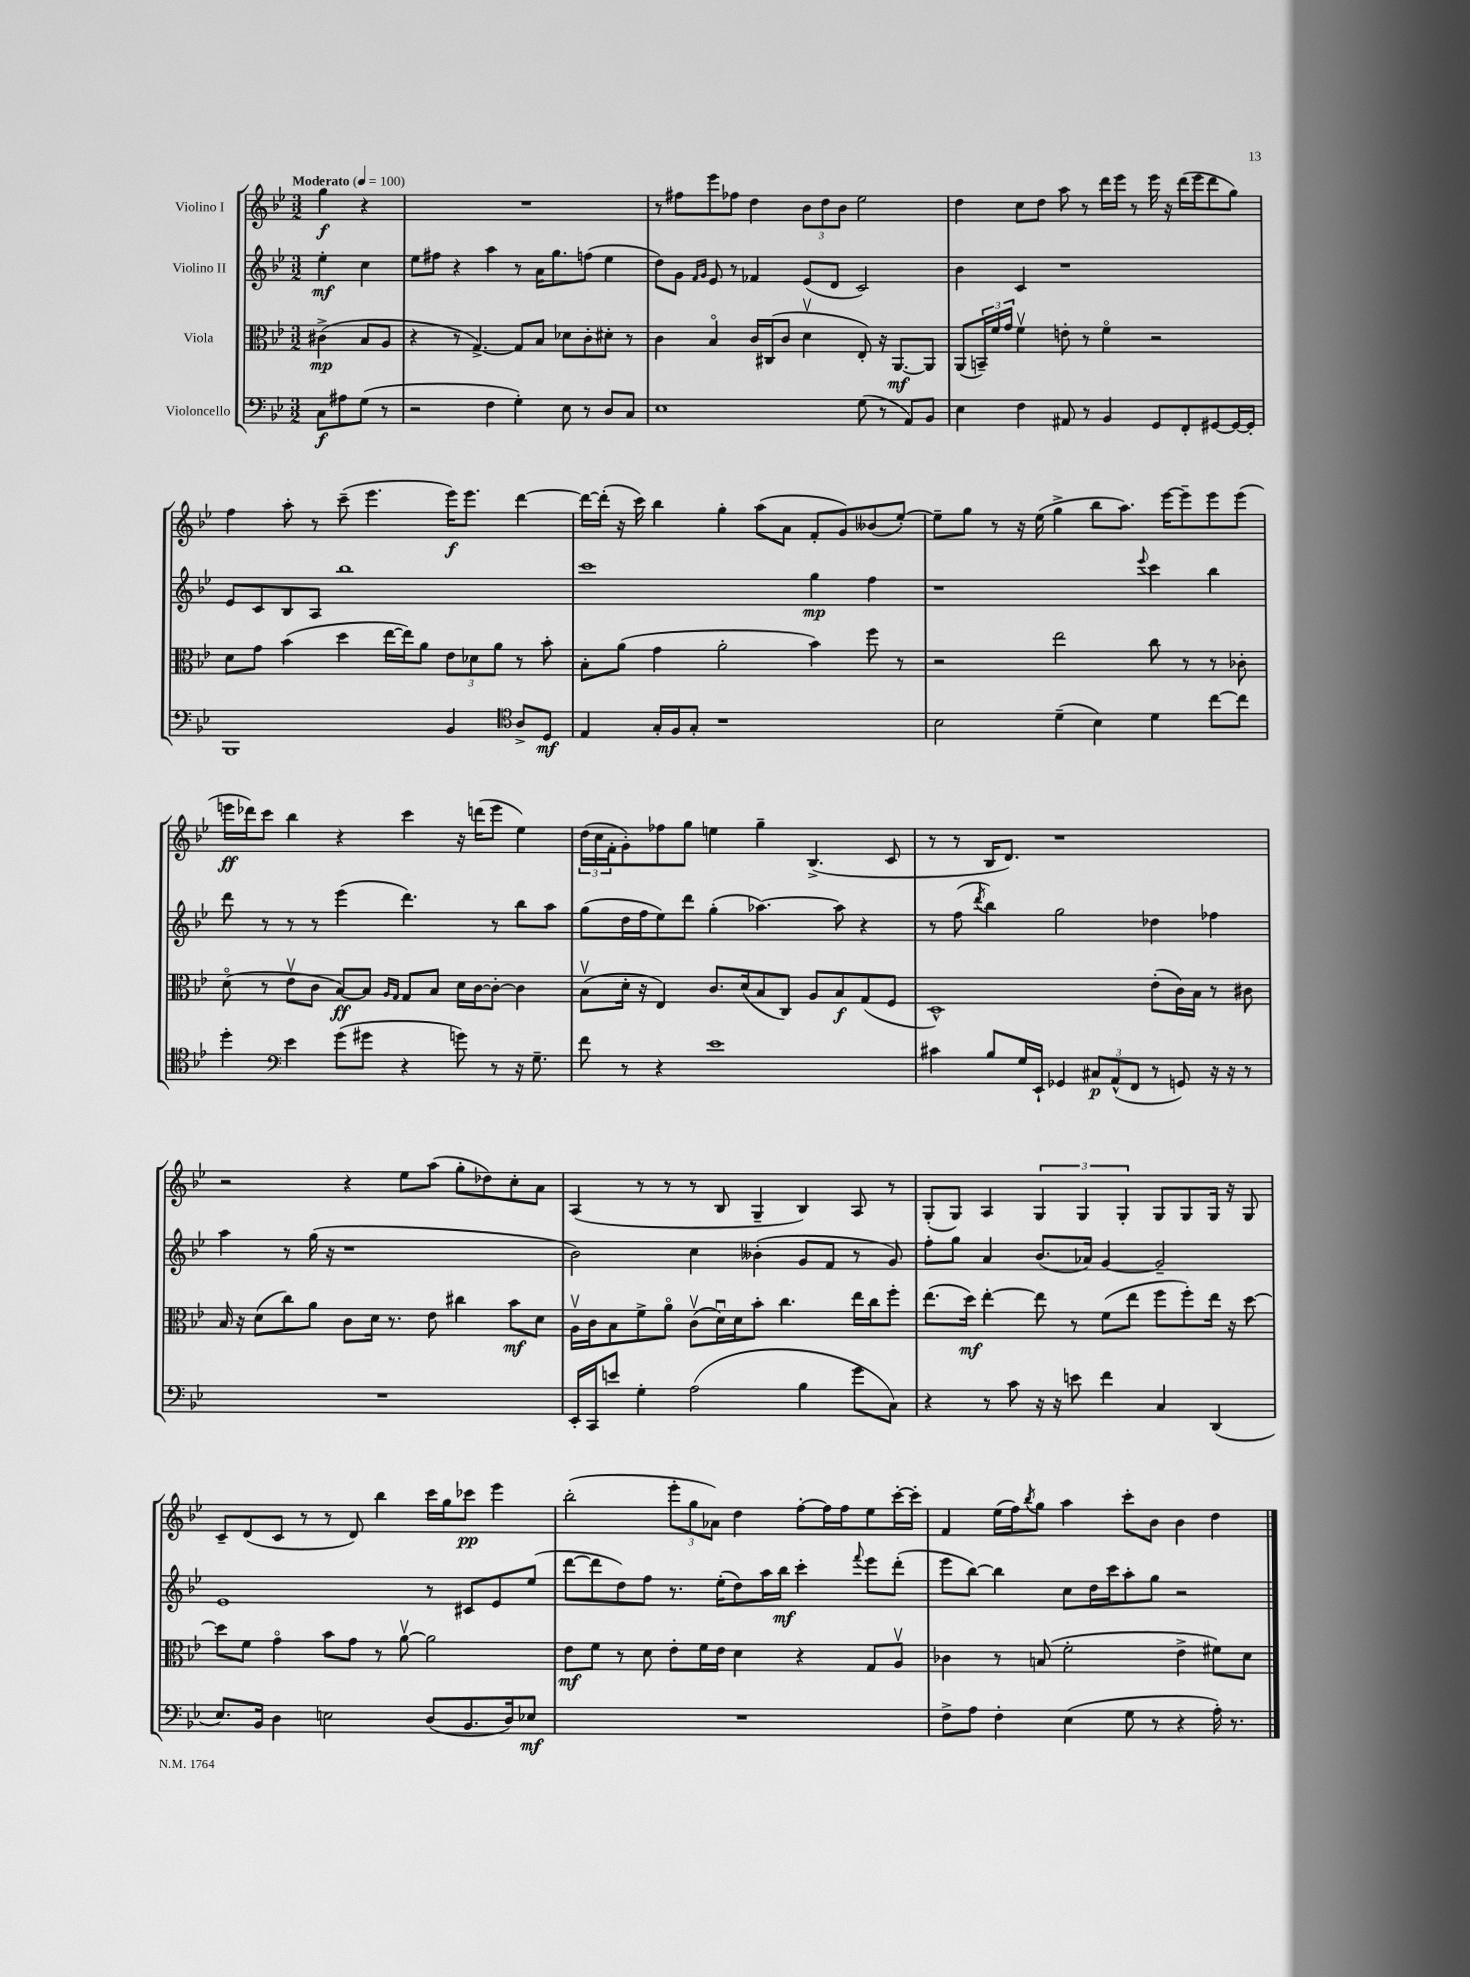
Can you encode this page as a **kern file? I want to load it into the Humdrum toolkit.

**kern	**dynam	**kern	**dynam	**kern	**dynam	**kern	**dynam
*part4	*part4	*part3	*part3	*part2	*part2	*part1	*part1
*staff4	*staff4	*staff3	*staff3	*staff2	*staff2	*staff1	*staff1
*I"Violoncello	*	*I"Viola	*	*I"Violino II	*	*I"Violino I	*
*clefF4	*	*clefC3	*	*clefG2	*	*clefG2	*
*k[b-e-]	*	*k[b-e-]	*	*k[b-e-]	*	*k[b-e-]	*
*M3/2	*	*M3/2	*	*M3/2	*	*M3/2	*
*MM100	*	*MM100	*	*MM100	*	*MM100	*
=	=	=	=	=	=	=	=
!	!	!	!	!	!	!LO:TX:a:B:t=Moderato	!
8C\L	f	(4c#X^\	mp	4ee-'\	mf	4gg\	f
8A#X\	.	.	.	.	.	.	.
(8G\J	.	8B-/L	.	4cc\	.	4r	.
8r	.	8A/J	.	.	.	.	.
=1	=1	=1	=1	=1	=1	=1	=1
2r	.	4r	.	8ee-\L	.	1.r	.
.	.	.	.	8ff#X\J	.	.	.
.	.	8r	.	4r	.	.	.
.	.	[4.G^/)	.	.	.	.	.
4F\	.	.	.	4aa\	.	.	.
4G'\)	.	8G/L]	.	8r	.	.	.
.	.	8B-/J	.	16a\KL	.	.	.
.	.	.	.	8.gg\	.	.	.
8E-\	.	8d-X\L	.	.	.	.	.
8r	.	8c'\	.	(8ffn\J	.	.	.
8D/L	.	8d#X'\J	.	4ee-\	.	.	.
8C/J	.	8r	.	.	.	.	.
=2	=2	=2	=2	=2	=2	=2	=2
1E-	.	4c\	.	8dd\L)	.	8r	.
.	.	.	.	8g\J	.	8ff#X\L	.
.	.	.	.	16qqf/LL	.	.	.
.	.	.	.	16qqg/JJ	.	.	.
.	.	4B-/	.	8e-/	.	8eee-\	.
.	.	.	.	8r	.	8ff-X\J	.
.	.	16c/LL	.	4f-X/	.	4dd\	.
.	.	(16C#X/J	.	.	.	.	.
.	.	8c/J	.	.	.	.	.
.	.	4dv\	.	(8e-/L	.	12b-\L	.
.	.	.	.	.	.	12dd\	.
.	.	.	.	8d/J	.	.	.
.	.	.	.	.	.	12b-\J	.
(8G\	.	8E-'/)	.	2c/)	.	2ee-\	.
8r	.	16r	.	.	.	.	.
.	.	[8.AA/L	mf	.	.	.	.
8AA/L)	.	.	.	.	.	.	.
8BB-/J	.	8AA/J]	.	.	.	.	.
=3	=3	=3	=3	=3	=3	=3	=3
4E-\	.	(8AA/L	.	4b-\	.	4dd\	.
.	.	24BBn~/L)	.	.	.	.	.
.	.	24f/	.	.	.	.	.
.	.	24g/JJ	.	.	.	.	.
4F\	.	4fv\	.	4c/	.	8cc\L	.
.	.	.	.	.	.	8dd\J	.
8AA#X/	.	8en'\	.	1r	.	8aa\	.
8r	.	8r	.	.	.	8r	.
4BB-/	.	4f\	.	.	.	16ddd\LL	.
.	.	.	.	.	.	16eee-\JJ	.
.	.	.	.	.	.	8r	.
8GG/L	.	2r	.	.	.	16eee-\	.
.	.	.	.	.	.	16r	.
8FF'/	.	.	.	.	.	(16ddd\LL	.
.	.	.	.	.	.	16eee-\J	.
[8GG#X/	.	.	.	.	.	8ddd\	.
16GG#/L_	.	.	.	.	.	8gg\J)	.
16GG#'/JJ]	.	.	.	.	.	.	.
!!LO:LB:g=z
=4	=4	=4	=4	=4	=4	=4	=4
1BBB-	.	8d\L	.	8e-/L	.	4ff\	.
.	.	8g\J	.	8c/	.	.	.
.	.	(4b-\	.	8B-/	.	8aa'\	.
.	.	.	.	8A/J	.	8r	.
.	.	4dd\	.	1bb-	.	(8ccc~\	.
.	.	.	.	.	.	4.eee-\	.
.	.	[16ee-\LL	.	.	.	.	.
.	.	16ee-\J])	.	.	.	.	.
.	.	8a\J	.	.	.	.	.
4BB-/	.	12e-\L	.	.	.	16eee-\KL)	f
.	.	.	.	.	.	8.eee-\J	.
.	.	12d-X\	.	.	.	.	.
.	.	12a\J	.	.	.	.	.
*clefC4	*	*	*	*	*	*	*
8A^/L	.	8r	.	.	.	[4ddd\	.
8D/J	mf	8b-'\	.	.	.	.	.
=5	=5	=5	=5	=5	=5	=5	=5
4E-/	.	8B-'\L	.	1ccc	.	16ddd\LL_	.
.	.	.	.	.	.	(16ddd'\JJ]	.
.	.	(8a\J	.	.	.	16r	.
.	.	.	.	.	.	16ccc\)	.
16G'/LL	.	4g\	.	.	.	4bb-\	.
16F/J	.	.	.	.	.	.	.
8G'/J	.	.	.	.	.	.	.
1r	.	2a'\	.	.	.	4gg'\	.
.	.	.	.	.	.	(8aa\L	.
.	.	.	.	.	.	8a\J	.
.	.	4b-\)	.	4gg\	mp	8f'/L	.
.	.	.	.	.	.	8g/)	.
.	.	8ff\	.	4ff\	.	(8b--X/	.
.	.	8r	.	.	.	[8ee-'/J)	.
=6	=6	=6	=6	=6	=6	=6	=6
2B-\	.	2r	.	1r	.	8ee-~\L]	.
.	.	.	.	.	.	8gg\J	.
.	.	.	.	.	.	8r	.
.	.	.	.	.	.	16r	.
.	.	.	.	.	.	(16ee-\	.
(4d~\	.	2ee-\	.	.	.	4gg^\	.
4B-\)	.	.	.	.	.	8bb-\L	.
.	.	.	.	.	.	8.aa\J)	.
.	.	.	.	8qqeee-/	.	.	.
4d\	.	8cc\	.	4ccc\	.	.	.
.	.	.	.	.	.	[16eee-\KL	.
.	.	8r	.	.	.	8eee-~\]	.
[8cc\L	.	8r	.	4bb-\	.	8eee-\	.
8cc\J]	.	8c-X'\	.	.	.	(8eee-\J	.
!!LO:LB:g=z
=7	=7	=7	=7	=7	=7	=7	=7
4dd'\	.	(8d\	.	8ddd\	.	16eeen\LL	ff
.	.	.	.	.	.	16ddd-X\J)	.
.	.	8r	.	8r	.	8ccc\J	.
*clefF4	*	*	*	*	*	*	*
4e-\	.	8e-v\L	.	8r	.	4bb-\	.
.	.	8c\J	.	8r	.	.	.
(8g\L	.	[8B-/L)	ff	(4eee-\	.	4r	.
8g#X\J	.	8B-/J]	.	.	.	.	.
.	.	16qqA/LL	.	.	.	.	.
.	.	16qqG/JJ	.	.	.	.	.
4r	.	8G/L	.	4.ddd\)	.	4ccc\	.
.	.	8B-/J	.	.	.	.	.
8gn\)	.	16d\LL	.	.	.	16r	.
.	.	[16c\J	.	.	.	(16dddn\KL	.
8r	.	8c'\J_	.	8r	.	8eee\J	.
16r	.	4c\]	.	8bb-\L	.	4ee-\)	.
8.G~\	.	.	.	.	.	.	.
.	.	.	.	8aa\J	.	.	.
=8	=8	=8	=8	=8	=8	=8	=8
8f\	.	(8B-v\L	.	(8gg\L	.	(24dd\LL	.
.	.	.	.	.	.	24cc\	.
.	.	.	.	.	.	24f'\J	.
8r	.	16d'\Jk	.	16dd\L	.	8g'\)	.
.	.	16r	.	16ff\J	.	.	.
4r	.	4E-/)	.	8ee-\)	.	8ff-X\	.
.	.	.	.	8ddd\J	.	8gg\J	.
1e-	.	8.c/L	.	(4gg'\	.	4een\	.
.	.	(16d/k	.	.	.	.	.
.	.	8B-/	.	[4.aa-X\)	.	4gg~\	.
.	.	8C/J)	.	.	.	.	.
.	.	8A/L	.	.	.	(4.B-^/	.
.	.	8B-/	f	8aa-\]	.	.	.
.	.	(8G/	.	4r	.	.	.
.	.	8F/J	.	.	.	8c/	.
=9	=9	=9	=9	=9	=9	=9	=9
4c#X\	.	1D^^)	.	8r	.	8r	.
.	.	.	.	(8ff\	.	8r	.
.	.	.	.	8qddd/	.	.	.
8B-/L	.	.	.	4bb-\)	.	16B-/KL	.
.	.	.	.	.	.	8.d/J)	.
16G/L	.	.	.	.	.	.	.
16EE-`/JJ	.	.	.	.	.	.	.
4GG-X/	.	.	.	2gg\	.	1r	.
12C#X/L	p	.	.	.	.	.	.
(12AA^^/	.	.	.	.	.	.	.
12FF/J	.	.	.	.	.	.	.
8r	.	(8e-'\L	.	4dd-X\	.	.	.
8GGn/)	.	16c\L)	.	.	.	.	.
.	.	16B-\JJ	.	.	.	.	.
16r	.	8r	.	4ff-X\	.	.	.
16r	.	.	.	.	.	.	.
8r	.	8c#X\	.	.	.	.	.
!!LO:LB:g=z
=10	=10	=10	=10	=10	=10	=10	=10
1.r	.	16B-/	.	4aa\	.	2r	.
.	.	16r	.	.	.	.	.
.	.	(8d\L	.	.	.	.	.
.	.	8cc\)	.	8r	.	.	.
.	.	8a\J	.	(16gg\	.	.	.
.	.	.	.	16r	.	.	.
.	.	8c\L	.	1r	.	4r	.
.	.	16d\Jk	.	.	.	.	.
.	.	8.r	.	.	.	.	.
.	.	.	.	.	.	8ee-\L	.
.	.	8e-\	.	.	.	(8aa\J	.
.	.	4cc#X\	.	.	.	8gg'\L	.
.	.	.	.	.	.	8dd-X\)	.
.	.	8b-\L	mf	.	.	8cc'\	.
.	.	8d\J	.	.	.	8a\J	.
=11	=11	=11	=11	=11	=11	=11	=11
16EE-'/LL	.	16Av\LL	.	2b-\)	.	(4A/	.
16CC/J	.	16c\J	.	.	.	.	.
8en/J	.	8B-\	.	.	.	.	.
4G'\	.	8f^\	.	.	.	8r	.
.	.	8a\J	.	.	.	8r	.
(2A\	.	(8cv\L	.	4cc\	.	8r	.
.	.	16du\L)	.	.	.	8B-/	.
.	.	16d\J	.	.	.	.	.
.	.	8b-'\J	.	(4b--X'\	.	4G~/	.
.	.	4.cc\	.	.	.	.	.
4B-\	.	.	.	8g/L	.	4B-/)	.
.	.	.	.	8f/J	.	.	.
8g\L	.	16ee-\LL	.	8r	.	8A/	.
.	.	16cc\J	.	.	.	.	.
8C\J)	.	8ff'\J	.	8g/)	.	8r	.
=12	=12	=12	=12	=12	=12	=12	=12
4r	.	(8.ee-\L	.	8ff'\L	.	(8G'/L	.
.	.	.	.	8gg\J	.	8G/J)	.
.	.	16dd\Jk)	mf	.	.	.	.
8r	.	[4ee-'\	.	4a/	.	4A/	.
8c\	.	.	.	.	.	.	.
16r	.	8ee-\]	.	(8.b-/L	.	6G/	.
16r	.	.	.	.	.	.	.
8en\	.	8r	.	.	.	.	.
.	.	.	.	.	.	6G/	.
.	.	.	.	16a-X/Jk)	.	.	.
4f\	.	(8f\L	.	[4g/	.	.	.
.	.	.	.	.	.	6G'/	.
.	.	8ee-\J	.	.	.	.	.
4C/	.	8ff\L	.	2g~/]	.	8G/L	.
.	.	8ff'\)	.	.	.	8G/	.
(4DD/	.	16ee-\Jk	.	.	.	16G/Jk	.
.	.	16r	.	.	.	16r	.
.	.	[8dd\	.	.	.	8G/	.
!!LO:LB:g=z
=13	=13	=13	=13	=13	=13	=13	=13
8.E-/L)	.	8dd\L]	.	1e-	.	8c~/L	.
.	.	8f\J	.	.	.	(8d/	.
16BB-/Jk	.	.	.	.	.	.	.
4D\	.	4g\	.	.	.	8c/J	.
.	.	.	.	.	.	8r	.
2En\	.	8b-\L	.	.	.	8r	.
.	.	8g\J	.	.	.	8d/)	.
.	.	8r	.	.	.	4bb-\	.
.	.	[8av\	.	.	.	.	.
(8D/L	.	2a\]	.	8r	.	16ccc\LL	.
.	.	.	.	.	.	16gg\J	.
8.BB-/	.	.	.	8c#X/L	.	8ccc-X\J	pp
.	.	.	.	8e-/	.	4eee-\	.
16D/k)	.	.	.	.	.	.	.
8E-X/J	mf	.	.	(8ee-/J	.	.	.
=14	=14	=14	=14	=14	=14	=14	=14
1.r	.	8e-\L	mf	[8ddd\L	.	(2bb-'\	.
.	.	8f\J	.	8ddd\]	.	.	.
.	.	8r	.	8dd\)	.	.	.
.	.	8d\	.	8ff\J	.	.	.
.	.	8e-'\L	.	8.r	.	12eee-'\L	.
.	.	.	.	.	.	12gg\	.
.	.	16f\L	.	.	.	.	.
.	.	.	.	.	.	12a-X\J)	.
.	.	16e-\JJ	.	(16ee-'\KL	.	.	.
.	.	4d\	.	8dd\)	.	4dd\	.
.	.	.	.	16aa\L	.	.	.
.	.	.	.	16bb-\JJ	mf	.	.
.	.	4r	.	4ccc'\	.	[8ff'\L	.
.	.	.	.	.	.	16ff\L]	.
.	.	.	.	.	.	16ff\J	.
.	.	.	.	8qqfff/	.	.	.
.	.	8G/L	.	8eee-\L	.	8ee-\	.
.	.	8Av/J	.	(8ddd'\J	.	[16ccc'\L	.
.	.	.	.	.	.	16ccc'\JJ]	.
=15	=15	=15	=15	=15	=15	=15	=15
8F^\L	.	4c-X\	.	8eee-\L	.	4f/	.
8A\J	.	.	.	[8bb-\J)	.	.	.
4F'\	.	8r	.	4bb-\]	.	(16ee-\LL	.
.	.	.	.	.	.	16ff\J)	.
.	.	.	.	.	.	8qbb-/	.
.	.	(8Bn/	.	.	.	8gg\J	.
(4E-\	.	2f'\	.	8cc\L	.	4aa\	.
.	.	.	.	16dd\L	.	.	.
.	.	.	.	16ccc\J	.	.	.
8G\	.	.	.	8aa'\	.	8ccc'\L	.
8r	.	.	.	8gg\J	.	8b-\J	.
4r	.	4e-^\	.	2r	.	4b-\	.
16A'\)	.	8f#X\L)	.	.	.	4dd\	.
8.r	.	.	.	.	.	.	.
.	.	8d\J	.	.	.	.	.
==	==	==	==	==	==	==	==
*-	*-	*-	*-	*-	*-	*-	*-
